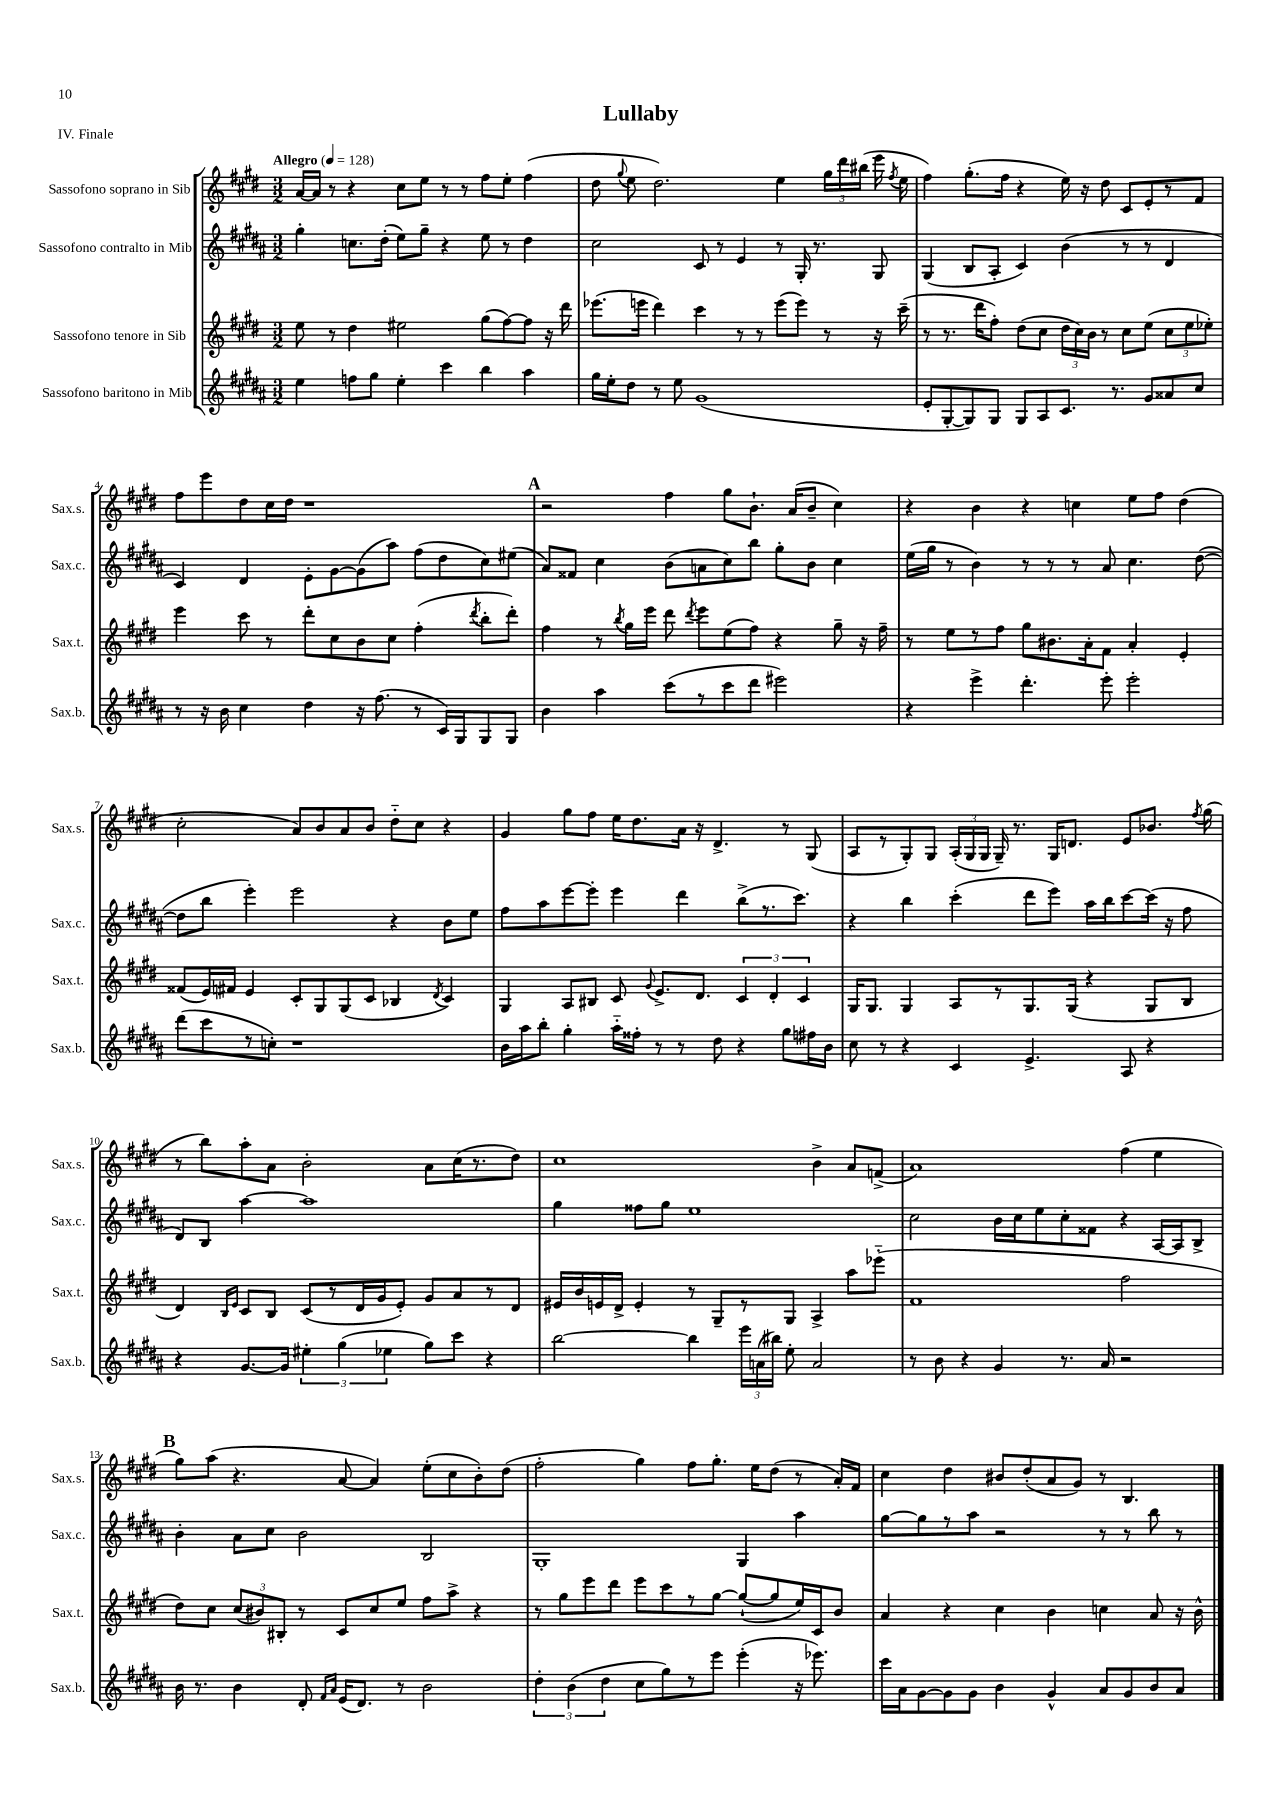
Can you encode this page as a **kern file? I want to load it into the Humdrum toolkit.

**kern	**kern	**kern	**kern
*staff4	*staff3	*staff2	*staff1
*clefG2	*clefG2	*clefG2	*clefG2
*k[f#c#g#d#a#]	*k[f#c#g#d#]	*k[f#c#g#d#a#]	*k[f#c#g#d#]
*M3/2	*M3/2	*M3/2	*M3/2
*MM128	*MM128	*MM128	*MM128
4ee\	8ee\	4gg#'\	[16a/LL
.	.	.	16a/]JJ
.	8r	.	8r
8ff\L	4dd#\	8.cc\L	4r
8gg#\J	.	.	.
.	.	(16dd#'\Jk	.
4ee'\	2ee#\	8ee\L)	8cc#\L
.	.	8gg#~\J	8ee\J
4ccc#\	.	4r	8r
.	.	.	8r
4bb\	(8gg#\L	8ee\	8ff#\L
.	[8ff#\)	8r	8ee'\J
4aa#\	8ff#\]J	4dd#\	(4ff#\
.	16r	.	.
.	16ddd#\	.	.
=	=	=	=
16gg#\LL	(8.eee-\L	2cc#\	8dd#\
16ee'\J	.	.	.
.	.	.	8qqgg#/
8dd#\J	.	.	8ee\
.	16eee\Jk	.	.
8r	4ddd#\)	.	2.dd#\)
8ee\	.	.	.
(1g#	4ccc#\	8c#/	.
.	.	8r	.
.	8r	4e/	.
.	8r	.	.
.	(8eee\L	8r	4ee\
.	8eee\J)	16G#'/	.
.	.	8.r	.
.	8r	.	24gg#\LL
.	.	.	24ddd#\
.	.	.	(24bb#\JJ
.	16r	8G#/	16eee\
.	.	.	8qff#/
.	(16ccc#~\	.	16ee\
=	=	=	=
8e'/L	8r	(4G#/	4ff#\)
[8G#'/	8.r	.	.
8G#/])	.	8B/L	(8.gg#'\L
.	16ddd#\LK	.	.
8G#/J	8ff#'\J)	8A#'/J	.
.	.	.	16ff#\Jk
8G#/L	(8dd#\L	4c#/)	4r
8A#/	8cc#\J	.	.
8.c#/J	24dd#\LL	(4b\	16ee\)
.	24cc#\)	.	.
.	.	.	16r
.	24b\JJ	.	.
.	8r	.	8dd#\
8.r	.	.	.
.	8cc#\L	8r	8c#/L
8g#/L	(8ee\J	8r	8e'/
8a##/	12cc#\L	4d#/	8r
.	12ee\	.	.
8cc#/J	.	.	8f#/J
.	12ee-'\J)	.	.
=	=	=	=
8r	4eee\	4c#/)	8ff#\L
16r	.	.	8eee\
16b\	.	.	.
4cc#\	8ccc#\	4d#/	8dd#\
.	8r	.	16cc#\L
.	.	.	16dd#\JJ
4dd#\	8ddd#'\L	8e'\L	1r
.	8cc#\	[8g#\	.
16r	8b\	(8g#\]	.
(8.ff#\	.	.	.
.	8cc#\J	8aa#\J)	.
8r	(4ff#'\	(8ff#\L	.
16c#/LL)	.	8dd#\	.
16G#/J	.	.	.
.	8qddd#/	.	.
8G#/	8bb'\L	8cc#\)	.
8G#/J	8ddd#'\J)	(8ee#\J	.
=	=	=	=
4b\	4ff#\	8a#/L)	2r
.	.	8f##/J	.
4aa#\	8r	4cc#\	.
.	8qbb/	.	.
.	16gg#\LL	.	.
.	16eee\JJ	.	.
(8ccc#\L	8ddd#\	(8b\L	4ff#\
.	8qddd#/	.	.
8r	8eee\L	8a\	.
8ccc#\	(8ee\	8cc#\)	8gg#\L
8ddd#\J	8ff#\J)	8bb\J	8.b`\J
2eee#\)	4r	8gg#'\L	.
.	.	.	(16a/LK
.	.	8b\J	8b~/J
.	8gg#~\	4cc#\	4cc#\)
.	16r	.	.
.	16ff#~\	.	.
=	=	=	=
4r	8r	(16ee\LL	4r
.	.	16gg#\JJ	.
.	8ee\L	8r	.
4eee^\	8r	4b\)	4b\
.	8ff#\J	.	.
4.ddd#'\	8gg#\L	8r	4r
.	8.b#\	8r	.
.	.	8r	4cc\
.	16a'\k	.	.
8eee'\	8f#\J	8a#/	.
2eee'\	4a'/	4.cc#\	8ee\L
.	.	.	8ff#\J
.	4e'/	.	(4dd#\
.	.	([8dd#\	.
=	=	=	=
(8ddd#\L	(8f##/L	8dd#\]L	2cc#'\
8ccc#\	16e/L)	8bb\J	.
.	16f#/JJ	.	.
8r	4e/	4eee'\)	.
8cc'\J)	.	.	.
1r	8c#'/L	2eee\	8a/L)
.	8G#/	.	8b/
.	(8G#/	.	8a/
.	8c#/J	.	8b/J
.	4B-/	4r	8dd#'~\L
.	.	.	8cc#\J
.	8qd#/	.	.
.	4c#/)	8b\L	4r
.	.	8ee\J	.
=	=	=	=
16b\LL	4G#/	8ff#\L	4g#/
16aa#\J	.	.	.
8bb'\J	.	8aa#\	.
4gg#'\	8A/L	[8eee\	8gg#\L
.	8B#/J	8eee'\]J	8ff#\J
16aa#'~\LL	8c#/	4eee\	16ee\LK
16ff##'\JJ	.	.	8.dd#\
.	8qqg#/	.	.
8r	8.e^/L	.	.
8r	.	4ddd#\	16a\Jk
.	8.d#/J	.	16r
8dd#\	.	.	4.d#^/
4r	6c#/	(8bb^\L	.
.	.	8.r	.
.	6d#'/	.	.
8gg#\L	.	.	8r
.	.	8.ccc#\J)	.
.	6c#/	.	.
16ff#\L	.	.	(8G#/
16b\JJ	.	.	.
=	=	=	=
8cc#\	16G#/LK	4r	8A/L
.	8.G#/J	.	.
8r	.	.	8r
4r	4G#/	4bb\	8G#'/)
.	.	.	8G#/J
4c#/	8A/L	(4ccc#'\	(24A'/LL
.	.	.	24G#/
.	.	.	24G#/JJ
.	8r	.	16G#~/)
.	.	.	8.r
4.e^/	8.G#/	8ddd#\L	.
.	.	8eee\J)	16G#/LK
.	(16G#/Jk	.	8.d/J
.	4r	16aa#\LL	.
.	.	16bb\J	.
8A#/	.	[8ccc#\	8e/L
4r	8G#/L	(16ccc#\]Jk	8.b-/J
.	.	16r	.
.	8B/J	8ff#\	.
.	.	.	8qff#/
.	.	.	(16gg#\
=	=	=	=
4r	4d#/)	8d#/L)	8r
.	.	8B/J	8bb\L)
.	16qqB/LL	.	.
.	16qqe/JJ	.	.
[8.g#/L	8c#/L	[4aa#\	8aa'\
.	8B/J	.	8a\J
16g#/]Jk	.	.	.
6ee#'\	(8c#/L	1aa#]	2b'\
.	8r	.	.
(6gg#\	.	.	.
.	16d#/L	.	.
.	16g#/J	.	.
6ee-\	.	.	.
.	8e'/J)	.	.
8gg#\L)	8g#/L	.	8a\L
8ccc#\J	8a/	.	(16cc#\K
.	.	.	8.r
4r	8r	.	.
.	8d#/J	.	8dd#\J)
=	=	=	=
[2bb\	16e#/LL	4gg#\	1cc#
.	16b/	.	.
.	16e/	.	.
.	16d#^/JJ	.	.
.	4e'/	8ff##\L	.
.	.	8gg#\J	.
4bb\]	8r	1ee	.
.	8G#~/L	.	.
24eee\LL	8r	.	.
(24a\	.	.	.
24bb#\JJ)	.	.	.
8ee'\	8G#/J	.	.
2a/	4A^/	.	4b^\
.	8aa\L	.	8a/L
.	(8eee-'~\J	.	(8f^/J
=	=	=	=
8r	1f#	2cc#\	1a)
8b\	.	.	.
4r	.	.	.
4g#/	.	16b\LL	.
.	.	16cc#\J	.
.	.	8ee\	.
8.r	.	8cc#'\	.
.	.	8f##\J	.
16a#/	.	.	.
2r	2ff#\	4r	(4ff#\
.	.	[16A#/LL	4ee\
.	.	16A#/]J	.
.	.	8B^/J	.
=	=	=	=
16b\	8dd#\L)	4b'\	8gg#\L)
8.r	.	.	.
.	8cc#\J	.	(8aa\J
4b\	(12cc#/L	8a#\L	4.r
.	12b#/)	.	.
.	.	8cc#\J	.
.	12B#'/J	.	.
8d#'/	8r	2b\	.
16qqf#/LL	.	.	.
16qqa#/JJ	.	.	.
(16e/LK	8c#/L	.	[8a/
8.d#/J)	.	.	.
.	8cc#/	.	4a/])
8r	8ee/J	.	.
2b\	8ff#\L	2B/	(8ee'\L
.	8aa^\J	.	8cc#\
.	4r	.	8b'\)
.	.	.	(8dd#\J
=	=	=	=
6dd#'\	8r	1G#'	2ff#'\
.	8gg#\L	.	.
(6b\	.	.	.
.	8eee\	.	.
6dd#\	.	.	.
.	8ddd#\J	.	.
8cc#\L	8eee\L	.	4gg#\)
8gg#\)	8ccc#\	.	.
8r	8r	.	8ff#\L
8eee\J	[8gg#\J	.	8.gg#'\J
(4eee'\	(8gg#`/_L	4G#/	.
.	.	.	16ee\LK
.	8gg#/]	.	(8dd#\J
16r	16ee/L)	4aa#\	8r
8.eee-\)	16c#/J	.	.
.	8b/J	.	16a'/LL)
.	.	.	16f#/JJ
=	=	=	=
16ccc#\LL	4a/	[8gg#\L	4cc#\
16a#\J	.	.	.
[8g#\	.	8gg#\]	.
8g#\]	4r	8r	4dd#\
8g#\J	.	8aa#\J	.
4b\	4cc#\	2r	8b#/L
.	.	.	(8dd#'/
4g#^^/	4b\	.	8a/
.	.	.	8g#/J)
8a#/L	4cc\	8r	8r
8g#/	.	8r	4.B/
8b/	8a/	8bb\	.
8a#/J	16r	8r	.
.	16b^^\	.	.
==	==	==	==
*-	*-	*-	*-
